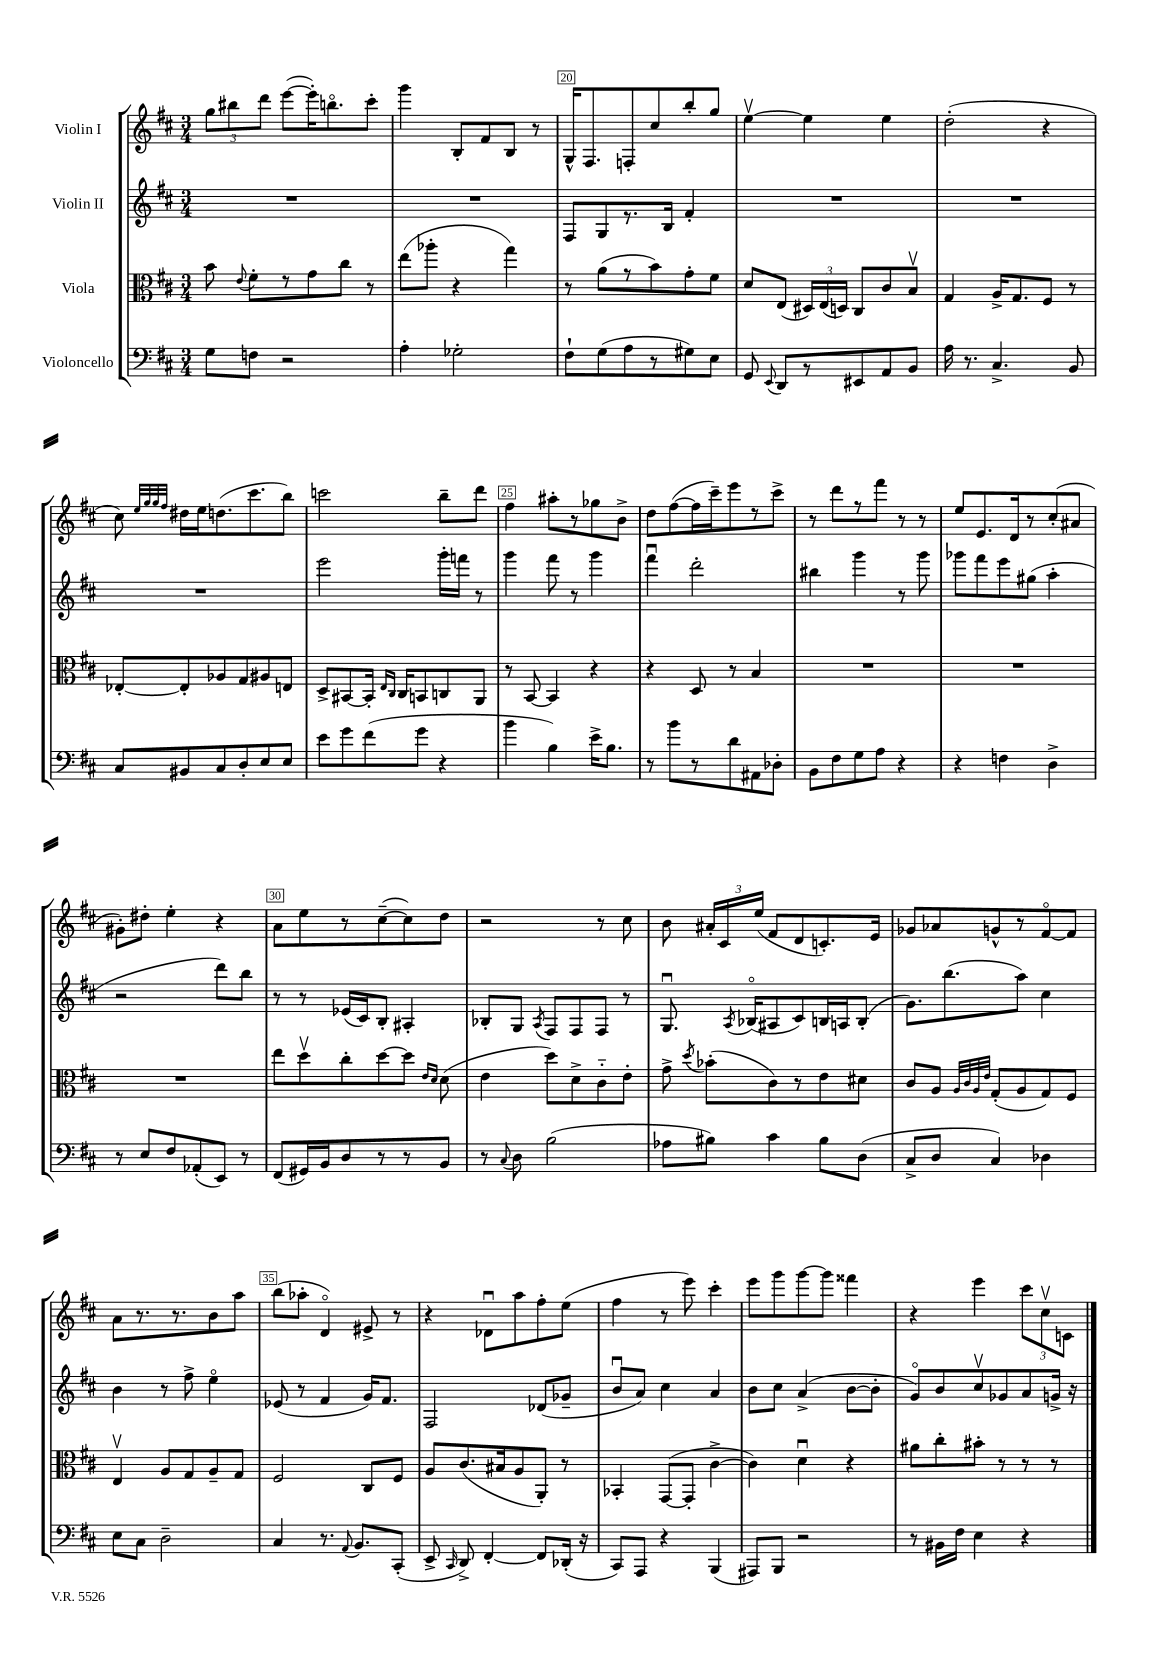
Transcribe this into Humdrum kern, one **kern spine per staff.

**kern	**kern	**kern	**kern
*part4	*part3	*part2	*part1
*staff4	*staff3	*staff2	*staff1
*I"Violoncello	*I"Viola	*I"Violin II	*I"Violin I
*clefF4	*clefC3	*clefG2	*clefG2
*k[f#c#]	*k[f#c#]	*k[f#c#]	*k[f#c#]
*M3/4	*M3/4	*M3/4	*M3/4
=18	=18	=18	=18
8G\L	8b\	2.r	12gg\L
.	.	.	12bb#X\
.	8qqe/	.	.
8Fn\J	8f#'\L	.	.
.	.	.	12ddd\J
2r	8r	.	([8eee\L
.	8g\	.	16eee'\K])
.	.	.	8.bbn\
.	8cc#\J	.	.
.	8r	.	8ccc#'\J
=19	=19	=19	=19
4A'\	(8ee\L	2.r	4ggg\
.	8aa-X'\J	.	.
2G-X'\	4r	.	8B'/L
.	.	.	8f#/
.	4gg\)	.	8B/J
.	.	.	8r
=20	=20	=20	=20
8F#`\L	8r	8F#/L	16G^^/KL
.	.	.	8.F#/
(8G\	(8a\L	8G/	.
8A\	8r	8.r	8Fn'/
8r	8b\)	.	8cc#/
.	.	16B/Jk	.
8G#X\)	8g'\	4f#'/	8bb'/
8E\J	8f#\J	.	8gg/J
=21	=21	=21	=21
8GG/	8d/L	2.r	[4eev\
8qqEE/	.	.	.
8DD/L	(8E/J	.	.
8r	24D#X/LL)	.	4ee\]
.	(24E/	.	.
.	24Dn/JJ)	.	.
8EE#X/	8C#/L	.	.
8AA/	8c#/	.	4ee\
8BB/J	8Bv/J	.	.
=22	=22	=22	=22
16A\	4G/	2.r	(2dd'\
8.r	.	.	.
4.C#^/	16A^/KL	.	.
.	8.G/	.	.
.	8F#/J	.	4r
8BB/	8r	.	.
!!LO:LB:g=z
=23	=23	=23	=23
8C#/L	[8E-X'/L	2.r	8cc#\)
.	.	.	32qqee/LLL
.	.	.	32qqgg/
.	.	.	32qqgg/
.	.	.	32qqff#/JJJ
8BB#X/	8E-'/]	.	16dd#X\LL
.	.	.	16ee\J
8C#/	8A-X/	.	(8.ddn\
8D'/	8G/	.	.
.	.	.	8.ccc#\
8E/	8A#X/	.	.
8E/J	8En/J	.	8bb\J)
=24	=24	=24	=24
8e\L	8D^/L	2eee\	2cccn\
8g\	[8BB#X/	.	.
(8f#\	16BB#'/Jk]	.	.
.	16qqE/LL	.	.
.	16qqC#/JJ	.	.
.	16C#/KL	.	.
8g\J	8BBn/	.	.
4r	8Cn/	16ggg'\LL	8bb~\L
.	.	16fffn\JJ	.
.	8AA/J	8r	8ddd\J
=25	=25	=25	=25
4b\	8r	4ggg\	4ff#\
.	[8BB/	.	.
4B\)	4BB/]	8fff#\	8aa#X'\L
.	.	8r	8r
16e^\KL	4r	4ggg\	8gg-X\
8.B\J	.	.	.
.	.	.	8b^\J
=26	=26	=26	=26
8r	4r	4fff#u\	8dd\L
8b\L	.	.	([8ff#\
8r	8D/	2ddd'\	16ff#\L]
.	.	.	16ccc#~\J)
8d\	8r	.	8eee\
8AA#X\	4B/	.	8r
8D-X'\J	.	.	8ccc#^\J
=27	=27	=27	=27
8BB\L	2.r	4bb#X\	8r
8F#\	.	.	8ddd\L
8G\	.	4ggg\	8r
8A\J	.	.	8fff#\J
4r	.	8r	8r
.	.	8ggg\	8r
=28	=28	=28	=28
4r	2.r	8ggg-X\L	8ee/L
.	.	8fff#\	8.e/
4Fn\	.	8eee\	.
.	.	.	16d/k
.	.	(8gg#X\J	8r
4D^\	.	4aa'\	(8cc#'/
.	.	.	8a#X/J
!!LO:LB:g=z
=29	=29	=29	=29
8r	2.r	2r	8g#X'\L)
8E/L	.	.	8dd#X'\J
8F#/	.	.	4ee'\
(8AA-X'/	.	.	.
8EE/J)	.	8ddd\L)	4r
8r	.	8bb\J	.
=30	=30	=30	=30
(8FF#/L	8ee\L	8r	8a\L
16GG#X/L)	8ddv\	8r	8ee\
16BB/J	.	.	.
8D/	8cc#'\	(16e-X/LL	8r
.	.	16c#/J)	.
8r	[8dd\	8B'/J	([8cc#~\
8r	8dd\J]	4A#X'/	8cc#\])
.	16qqe/LL	.	.
.	16qqd/JJ	.	.
8BB/J	(8d\	.	8dd\J
=31	=31	=31	=31
8r	4e\	8B-X'/L	2r
8qqC#/	.	.	.
8D\	.	8G/J	.
.	.	8qA/	.
(2B\	8dd\L)	8F#/L	.
.	8d^\	8F#/	.
.	8c#\	8F#/J	8r
.	8e'\J	8r	8cc#\
=32	=32	=32	=32
8A-X\L	8g^\	8.Gu/	8b\
.	8qdd/	.	.
8B#X\J)	(8b-X'\L	.	24a#X'/LL
.	.	.	24c#/
.	.	8qA/	.
.	.	(16B-X/KL	.
.	.	.	(24ee/JJ
4c#\	8c#\)	8A#X/	8f#/L
.	8r	8c#/)	8d/
8B#\L	8e\	16Bn/L	8.cn'/)
.	.	16An/J	.
(8D\J	8d#X\J	(8B'/J	.
.	.	.	16e/Jk
=33	=33	=33	=33
8C#^/L	8c#/L	8.g\L)	8g-X/L
8D/J	8A/J	.	8a-X/
.	.	(8.bb\	.
.	32qqA/LLL	.	.
.	32qqc#/	.	.
.	32qqA/	.	.
.	32qqe/JJJ	.	.
4C#/)	(8G'/L	.	8gn^^/
.	8A/	8aa\J)	8r
4D-X\	8G/)	4cc#\	[8f#/
.	8F#/J	.	8f#/J]
!!LO:LB:g=z
=34	=34	=34	=34
8E\L	4Ev/	4b\	8a\L
8C#\J	.	.	8.r
2D~\	8A/L	8r	.
.	.	.	8.r
.	8G/	8ff#^\	.
.	8A~/	4ee\	8b\
.	8G/J	.	8aa\J
=35	=35	=35	=35
4C#/	2F#/	(8e-X/	(8bb\L
.	.	8r	8aa-X'\J
8.r	.	4f#/	4d/)
8qqAA/	.	.	.
8.BB/L	.	.	.
.	8C#/L	16g/KL)	8e#X^/
.	.	8.f#/J	.
(8CC#'/J	8F#/J	.	8r
=36	=36	=36	=36
8EE^/	8A/L	2F#/	4r
16qqCC#/	.	.	.
8DD^/)	(8.c#/	.	.
[4FF#'/	.	.	8d-Xu\L
.	16B#X/k	.	.
.	8A/	.	8aa\
8FF#/L]	8AA'/J)	(8d-X/L	8ff#'\
(16DD-X'/Jk	8r	8g-X~/J	(8ee\J
16r	.	.	.
=37	=37	=37	=37
8CC#/L)	4BB-X'/	8bu/L	4ff#\
8AAA/J	.	8a/J)	.
4r	([8GG/L	4cc#\	8r
.	8GG'/J]	.	8eee\)
(4BBB/	[4c#^\	4a/	4ccc#'\
=38	=38	=38	=38
8AAA#X/L)	4c#\])	8b\L	8eee\L
8BBB/J	.	8cc#\J	8ggg\
2r	4du\	(4a^/	[8ggg\
.	.	.	8ggg\J]
.	4r	[8b\L	4fff##X\
.	.	8b'\J]	.
=39	=39	=39	=39
8r	8a#X\L	8g/L)	4r
16BB#X\LL	8cc#'\	8b/	.
16F#\JJ	.	.	.
4E\	8b#X'\J	8cc#v/	4eee\
.	8r	8g-X/	.
4r	8r	8a/	12ccc#\L
.	.	.	12cc#v\
.	8r	16gn^/Jk	.
.	.	.	12cn\J
.	.	16r	.
==	==	==	==
*-	*-	*-	*-
